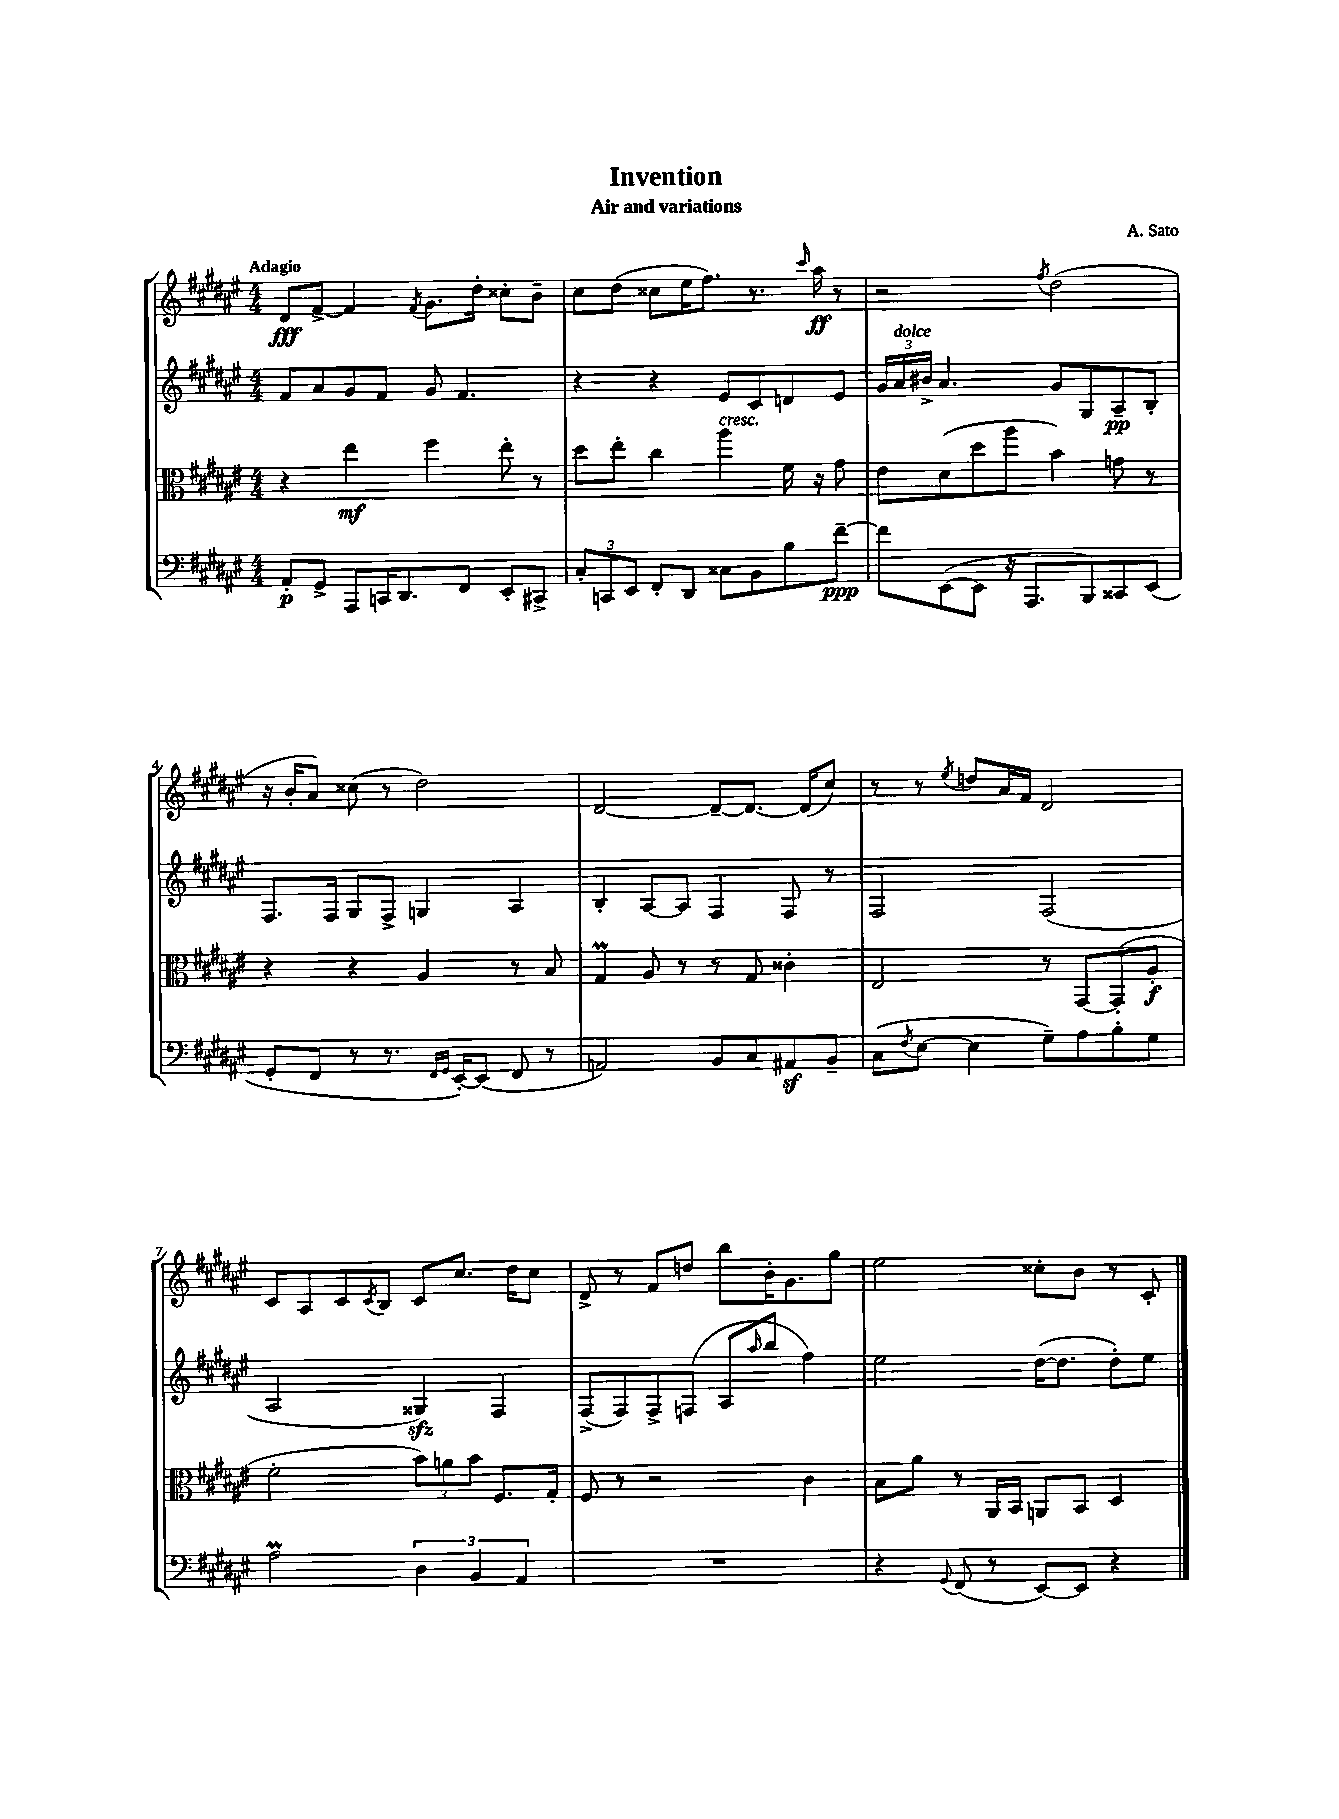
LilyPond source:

\header { title = "Invention" composer = "A. Sato" subtitle = "Air and variations" }
<<
\new StaffGroup <<
\new Staff = "s0" {
    \clef treble \key fis \major \numericTimeSignature \time 4/4 \tempo "Adagio"
    dis'8\fff fis'8~-> fis'4 \acciaccatura { fis'8 } gis'8. dis''16-. cisis''8-. b'8-- |
    cis''8 dis''8( cisis''8 eis''16 fis''8.) r8. \grace { cis'''16 } ais''16\ff r8 |
    r2 \acciaccatura { fis''8 } dis''2( |
    r16 b'16-. ais'8) cisis''8( r8 dis''2) |
    dis'2~ dis'8~-- dis'8.~ dis'16( cis''8) |
    r8 r8 \acciaccatura { eis''8 } d''8 ais'16 fis'16 dis'2 |
    cis'8 ais8 cis'8 \acciaccatura { cis'8 } b8 cis'8 cis''8. dis''16 cis''8 |
    dis'8-> r8 fis'8 d''8 b''8 b'16-. gis'8. gis''8 |
    eis''2 cisis''8-. b'8 r8 cis'8-. \bar "|." |
}
\new Staff = "s1" {
    \clef treble \key fis \major \numericTimeSignature \time 4/4
    fis'8 ais'8 gis'8 fis'8 gis'8 fis'4. |
    r4 r4 eis'8 cis'8 d'8 eis'8 |
    \tuplet 3/2 { gis'16 ais'16^\markup { \italic "dolce" } bis'16-> } ais'4. gis'8 gis8 ais8--\pp b8-. |
    fis8. fis16 gis8 fis8-> g4 ais4 |
    b4-. ais8~ ais8 fis4 fis8 r8 |
    fis2 fis2( |
    ais2 gisis4\sfz) fis4 |
    fis8->( fis8) fis8-> f8( ais8 \grace { ais''16 } b''8 fis''4) |
    eis''2 dis''16~( dis''8. dis''8-.) eis''8 \bar "|." |
}
\new Staff = "s2" {
    \clef alto \key fis \major \numericTimeSignature \time 4/4
    r4 eis''4\mf fis''4 eis''8-. r8 |
    dis''8 eis''8-. cis''4 ais''4^\markup { \italic "cresc." } fis'16 r16 gis'8 |
    eis'8 dis'8( dis''8 ais''8 b'4) g'8 r8 |
    r4 r4 ais4 r8 b8 |
    gis4\prall ais8 r8 r8 gis8 cisis'4-. |
    eis2 r8 gis,8~ gis,8-.( ais8-.\f |
    fis'2-. \tuplet 3/2 { b'8) a'8 b'8 } fis8. gis16-. |
    fis8 r8 r2 cis'4 |
    b8 ais'8 r8 ais,16 b,16 a,8 b,8 dis4 \bar "|." |
}
\new Staff = "s3" {
    \clef bass \key fis \major \numericTimeSignature \time 4/4
    ais,8-.\p gis,8-> ais,,8 c,16 dis,8. fis,8 eis,8-. cis,8-> |
    \tuplet 3/2 { cis8-. c,8 eis,8 } fis,8-. dis,8 cisis8 b,8 b8 fis'8~--\ppp |
    fis'8 eis,8~( eis,8 r16 ais,,8. b,,8) cisis,8 eis,8( |
    gis,8-. fis,8 r8 r8. \grace { fis,16 gis,16 } eis,16~-.) eis,8( fis,8 r8 |
    a,2) b,8 cis8 ais,8\sf b,8-- |
    cis8( \acciaccatura { fis8 } eis8~ eis4 gis8--) ais8 b8-. gis8 |
    ais2\prall \tuplet 3/2 { dis4 b,4 ais,4 } |
    R1 |
    r4 \appoggiatura { gis,8 } fis,8( r8 eis,8~) eis,8 r4 \bar "|." |
}
>>
>>
